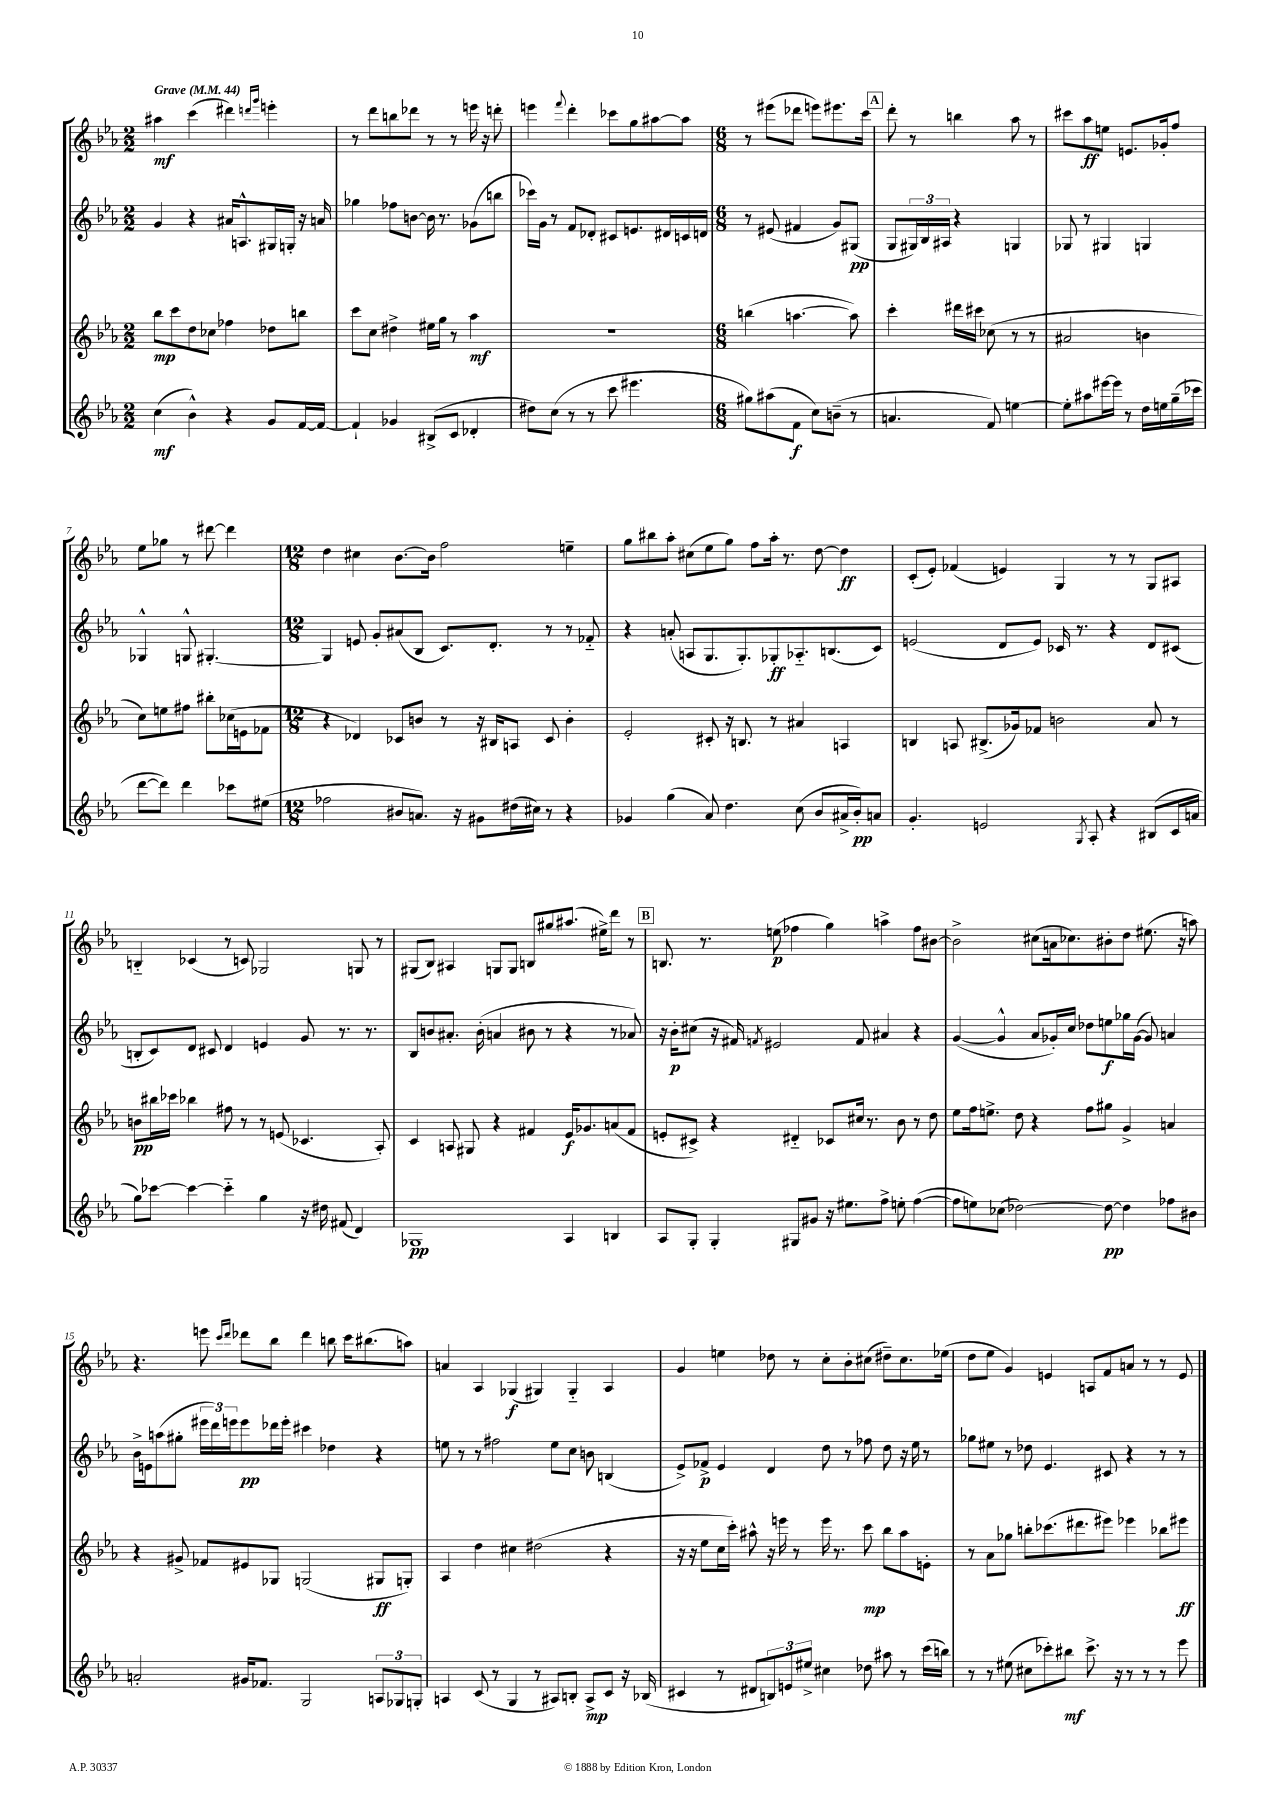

**kern	**dynam	**kern	**dynam	**kern	**dynam	**kern	**dynam
*part4	*part4	*part3	*part3	*part2	*part2	*part1	*part1
*staff4	*staff4	*staff3	*staff3	*staff2	*staff2	*staff1	*staff1
*clefG2	*	*clefG2	*	*clefG2	*	*clefG2	*
*k[b-e-a-]	*	*k[b-e-a-]	*	*k[b-e-a-]	*	*k[b-e-a-]	*
*M2/2	*	*M2/2	*	*M2/2	*	*M2/2	*
*MM44	*	*MM44	*	*MM44	*	*MM44	*
=1	=1	=1	=1	=1	=1	=1	=1
!	!	!	!	!	!	!LO:TX:a:B:t=Grave	!
(4cc\	mf	8bb-\L	mp	4g/	.	4aa#X\	mf
.	.	8ccc\	.	.	.	.	.
4b-^^\)	.	8dd\	.	4r	.	(4ccc\	.
.	.	8cc-X\J	.	.	.	.	.
4r	.	4ff-X\	.	16a#X/KL	.	4ddd#X\)	.
.	.	.	.	8.An^^/	.	.	.
.	.	.	.	.	.	16qqdddn/LL	.
.	.	.	.	.	.	16qqggg/JJ	.
8g/L	.	8dd-X\L	.	16G#X/L	.	4eeen'\	.
.	.	.	.	16Gn'/JJ	.	.	.
[16f/L	.	8bbn\J	.	16r	.	.	.
16f/JJ_	.	.	.	16an/	.	.	.
=2	=2	=2	=2	=2	=2	=2	=2
4f`/]	.	8ccc\L	.	4gg-X\	.	8r	.
.	.	8cc\J	.	.	.	8ddd\L	.
4g-X/	.	4dd#X^\	.	8ff-X\L	.	8bbn\	.
.	.	.	.	[8bn\J	.	8ddd-X\J	.
(8B#X^/L	.	16ee#X\LL	.	16b\]	.	8r	.
.	.	16gg\JJ	.	8.r	.	.	.
8c/J	.	8r	.	.	.	8r	.
4d-X'/	.	4aa-\	mf	(8g-X\L	.	16eeen\	.
.	.	.	.	.	.	16r	.
.	.	.	.	8bbn\J	.	8dddn'\	.
=3	=3	=3	=3	=3	=3	=3	=3
8dd#X\L)	.	1r	.	16ccc-X\LL)	.	4eeen\	.
.	.	.	.	16g\JJ	.	.	.
(8cc\J	.	.	.	8r	.	.	.
.	.	.	.	.	.	8qqfff/	.
8r	.	.	.	8f/L	.	4ddd'\	.
8r	.	.	.	8d-X'/J	.	.	.
8ccc\	.	.	.	8c#X/L	.	8ccc-X\L	.
4.eee#X\	.	.	.	8.en/	.	8gg\	.
.	.	.	.	.	.	[8aa#X\	.
.	.	.	.	16d#X/L	.	.	.
.	.	.	.	16cn/	.	8aa#\J]	.
.	.	.	.	16dn/JJ	.	.	.
=4	=4	=4	=4	=4	=4	=4	=4
*M6/8	*	*M6/8	*	*M6/8	*	*M6/8	*
8gg#X\L)	.	(4bbn\	.	8r	.	8r	.
(8aa#X\	.	.	.	(8e#X/	.	(8eee#X\L	.
8f\J	f	[4.aan\	.	4f#X/	.	8ddd-X\J	.
8cc\L)	.	.	.	.	.	8eeen\L)	.
(8bn~\J	.	.	.	8g/L)	.	8.eee#X\	.
8r	.	8aa\])	.	(8G#X/J	pp	.	.
.	.	.	.	.	.	16ccc\Jk	.
!!LO:REH:place=s1:t=A
=5	=5	=5	=5	=5	=5	=5	=5
4.an/	.	4ccc'\	.	8G/L	.	8ddd'\	.
.	.	.	.	24G#X/L)	.	8r	.
.	.	.	.	24B-/	.	.	.
.	.	.	.	24A#X/JJ	.	.	.
.	.	16ddd#X\LL	.	4r	.	4bbn\	.
.	.	16ccc#X\JJ	.	.	.	.	.
8f/)	.	(8cc-X\	.	.	.	.	.
[4een\	.	8r	.	4Gn/	.	8aa-\	.
.	.	8r	.	.	.	8r	.
=6	=6	=6	=6	=6	=6	=6	=6
8ee'\L]	.	2a#X/	.	8G-X/	.	8ccc#X\L	.
8aa#X\	.	.	.	8r	.	8aa-\	ff
[16eee#X\L	.	.	.	4G#X/	.	8een\J	.
16eee#\JJ]	.	.	.	.	.	.	.
8r	.	.	.	.	.	8.en/L	.
16dd\LL	.	4bn\	.	4Gn/	.	.	.
16een\	.	.	.	.	.	16g-X'/k	.
(16gg~\	.	.	.	.	.	8ff/J	.
16ccc-X\JJ	.	.	.	.	.	.	.
!!LO:LB:g=z
=7	=7	=7	=7	=7	=7	=7	=7
[8ddd\L	.	8cc\L)	.	4G-X^^/	.	8ee-\L	.
8ddd\J])	.	8een\	.	.	.	8gg-X\J	.
4ddd\	.	8ff#X\J	.	8Gn^^/	.	8r	.
.	.	8bb#X'\L	.	[4.G#X'/	.	[8ddd#X\	.
8ccc-X\L	.	(16cc-X\L	.	.	.	4ddd#\]	.
.	.	16en\J	.	.	.	.	.
(8ee#X\J	.	8f-X\J	.	.	.	.	.
=8	=8	=8	=8	=8	=8	=8	=8
*M12/8	*	*M12/8	*	*M12/8	*	*M12/8	*
2ff-X\	.	4r	.	4G#/]	.	4dd\	.
.	.	4d-X/)	.	8en/	.	4cc#X\	.
.	.	.	.	8g'/L	.	.	.
8b#X/L	.	8c-X/L	.	(8a#X/	.	[8.b-\L	.
8.an/J)	.	8bn/J	.	8B-/J	.	.	.
.	.	.	.	.	.	16b-\Jk]	.
.	.	8r	.	8.c/L)	.	2ff\	.
16r	.	.	.	.	.	.	.
8g#X\L	.	16r	.	.	.	.	.
.	.	16B#X/KL	.	8.d'/J	.	.	.
(16dd#X\L	.	8An/J	.	.	.	.	.
16cc#X\JJ)	.	.	.	.	.	.	.
8r	.	8c-/	.	8r	.	.	.
4r	.	4b'\	.	8r	.	4een~\	.
.	.	.	.	8f-X/	.	.	.
=9	=9	=9	=9	=9	=9	=9	=9
4g-X/	.	2e-'/	.	4r	.	8gg\L	.
.	.	.	.	.	.	8bb#X\	.
(4gg\	.	.	.	(8an'/	.	8aa-'\J	.
.	.	.	.	8An/L	.	(8cc#X\L	.
8a-/)	.	8c#X'/	.	8.G/	.	8ee-\	.
4.dd\	.	16r	.	.	.	8gg\J)	.
.	.	8.Bn/	.	8.G'/)	.	.	.
.	.	.	.	.	.	8ff\L	.
.	.	8r	.	8G-X'/	ff	16aa-'\Jk	.
.	.	.	.	.	.	8.r	.
(8cc\	.	4a#X/	.	8.A-X/	.	.	.
8b-/L	.	.	.	.	.	[8dd\	.
.	.	.	.	(8.Bn/	.	.	.
16a#X^/L	.	4An/	.	.	.	4dd\]	ff
16b-'/J)	pp	.	.	.	.	.	.
8an/J	.	.	.	8c/J)	.	.	.
=10	=10	=10	=10	=10	=10	=10	=10
4.g'/	.	4Bn/	.	(2en/	.	(8c'/L	.
.	.	.	.	.	.	8e-'/J)	.
.	.	8An/	.	.	.	(4f-X/	.
2en/	.	(8.B#X^/L	.	.	.	.	.
.	.	.	.	8d/L	.	4en/)	.
.	.	16g-X/k)	.	.	.	.	.
.	.	8f-X/J	.	8e/J)	.	.	.
.	.	2bn\	.	16c-X/	.	4G/	.
.	.	.	.	8.r	.	.	.
8qG/	.	.	.	.	.	.	.
8A-'/	.	.	.	.	.	.	.
4r	.	.	.	4r	.	8r	.
.	.	.	.	.	.	8r	.
(8B#X/L	.	8a-/	.	8d/L	.	8G/L	.
16c/L	.	8r	.	(8c#X/J	.	8A#X/J	.
16an/JJ	.	.	.	.	.	.	.
!!LO:LB:g=z
=11	=11	=11	=11	=11	=11	=11	=11
8gg\L)	.	8bn\L	pp	8Bn'/L	.	4Bn/	.
[8ccc-X\J	.	16bb#X\L	.	8c/)	.	.	.
.	.	16ccc-X\JJ	.	.	.	.	.
4ccc-\_	.	4bb-X\	.	8d/J	.	(4c-X/	.
.	.	.	.	8c#X/	.	.	.
4ccc-\]	.	8ff#X\	.	4d/	.	8r	.
.	.	8r	.	.	.	8cn/)	.
4gg\	.	8r	.	4en/	.	2G-X/	.
.	.	(8en/	.	.	.	.	.
16r	.	4.c-X/	.	8g/	.	.	.
16dd#X\	.	.	.	.	.	.	.
(8f#X/	.	.	.	8.r	.	.	.
4d/)	.	.	.	.	.	8Gn/	.
.	.	.	.	8.r	.	.	.
.	.	8A-'/)	.	.	.	8r	.
=12	=12	=12	=12	=12	=12	=12	=12
1G-X	pp	4c/	.	8B-/L	.	(8G#X/L	.
.	.	.	.	8bn/	.	8B-/J)	.
.	.	8An/	.	8.a#X'/J	.	4A#X/	.
.	.	8G#X/	.	.	.	.	.
.	.	.	.	(16b'\	.	.	.
.	.	4r	.	4an/	.	8Gn/L	.
.	.	.	.	.	.	8G/J	.
.	.	4f#X/	.	8b#X\	.	8Bn/L	.
.	.	.	.	8r	.	8gg#X/	.
4A-/	.	16e-/KL	f	4r	.	(8.aa#X/J	.
.	.	8.g-X/	.	.	.	.	.
.	.	.	.	.	.	16ee#X^\KL)	.
4Bn/	.	(8an/	.	8r	.	8ddd\J	.
.	.	8f#/J	.	8a-X/)	.	8r	.
!!LO:REH:place=s1:t=B
=13	=13	=13	=13	=13	=13	=13	=13
8A-/L	.	8en'/L	.	16r	.	8.Bn/	.
.	.	.	.	16b-'\KL	p	.	.
8G'/J	.	8c#X^/J)	.	(8cc#X\J	.	.	.
.	.	.	.	.	.	8.r	.
4G'/	.	4r	.	16r	.	.	.
.	.	.	.	16f#X/)	.	.	.
.	.	.	.	8qfn/	.	.	.
.	.	.	.	2e#X/	.	(8een\	p
8G#X/L	.	4d#X/	.	.	.	4ff-X\	.
8g#X/J	.	.	.	.	.	.	.
16r	.	8c-X/L	.	.	.	4gg\)	.
8.ee#X\L	.	.	.	.	.	.	.
.	.	16cc#X/Jk	.	8f/	.	.	.
.	.	8.r	.	.	.	.	.
8ff^\J	.	.	.	4a#X/	.	4aan^\	.
8een'\	.	8b-\	.	.	.	.	.
([4ff\	.	8r	.	4r	.	8ff-\L	.
.	.	8dd\	.	.	.	[8b#X\J	.
=14	=14	=14	=14	=14	=14	=14	=14
8ff\L]	.	8ee-\L	.	([4g/	.	2b#^\]	.
8een\)	.	16ff\k	.	.	.	.	.
.	.	8.een^\J	.	.	.	.	.
(8cc-X\J	.	.	.	4g^^/]	.	.	.
[2dd-X\)	.	8dd\	.	.	.	.	.
.	.	4r	.	8a-/L	.	(8cc#X\L	.
.	.	.	.	16g-X'/L)	.	16an\k	.
.	.	.	.	16cc/JJ	.	8.cc-X\)	.
.	.	8ff\L	.	8dd-X\L	.	.	.
8dd-\_	pp	8gg#X\J	.	8een\	f	8b#X'\	.
4dd-\]	.	4g^/	.	16gg-X\L	.	8dd\J	.
.	.	.	.	([16g-\JJ	.	.	.
.	.	.	.	8g-/])	.	(8.ee#X\	.
8ff-X\L	.	4an/	.	4an/	.	.	.
.	.	.	.	.	.	16r	.
8b#X\J	.	.	.	.	.	8aan\)	.
!!LO:LB:g=z
=15	=15	=15	=15	=15	=15	=15	=15
2an'/	.	4r	.	16b-^\LL	.	4.r	.
.	.	.	.	16en\J	.	.	.
.	.	.	.	(8aan\	.	.	.
.	.	8g#X^/	.	8gg#X'\J	.	.	.
.	.	8f-X/L	.	24eee#X\LL	.	8eeen\	.
.	.	.	.	24ddd\)	.	.	.
.	.	.	.	24eeen\J	.	.	.
.	.	.	.	.	.	16qqccc/LL	.
.	.	.	.	.	.	16qqddd/JJ	.
16g#X/KL	.	8e#X/	.	8eee\	pp	8ddd-X\L	.
8.f-X/J	.	.	.	.	.	.	.
.	.	8G-X/J	.	16ddd-X\L	.	8bb-\J	.
.	.	.	.	16eee'\JJ	.	.	.
2G/	.	(2Gn/	.	4ccc#X\	.	4ddd-\	.
.	.	.	.	4dd-X\	.	8bbn\	.
.	.	.	.	.	.	16ccc\KL	.
.	.	.	.	.	.	(8.bb#X\	.
12An/L	.	8G#X/L	ff	4r	.	.	.
12G-X/	.	.	.	.	.	.	.
.	.	8Gn'/J)	.	.	.	8aan\J)	.
12Gn'/J	.	.	.	.	.	.	.
=16	=16	=16	=16	=16	=16	=16	=16
4An/	.	4A-/	.	8een\	.	4an/	.
.	.	.	.	8r	.	.	.
(8c/	.	4dd\	.	8r	.	4A-/	.
8r	.	.	.	2ff#X\	.	.	.
4G/	.	4cc#X\	.	.	.	(4G-X/	f
8r	.	(2dd#X\	.	.	.	4G#X/)	.
8A#X/L)	.	.	.	8ee\L	.	.	.
8Bn'/J	.	.	.	8cc\J	.	4G#/	.
8A#^/L	mp	.	.	8bn\	.	.	.
8c/J	.	4r	.	(4Bn/	.	4A-/	.
16r	.	.	.	.	.	.	.
(16B-X/	.	.	.	.	.	.	.
=17	=17	=17	=17	=17	=17	=17	=17
4c#X/	.	16r	.	8e-^/L)	.	4g/	.
.	.	16r	.	.	.	.	.
.	.	8ee-\L	.	8f-X^/J	p	.	.
8r	.	16cc\L	.	4e-/	.	4een\	.
.	.	16ccc'\JJ)	.	.	.	.	.
8d#X/L	.	8aa#X^^\	.	.	.	.	.
12Bn/)	.	16r	.	4d/	.	8dd-X\	.
.	.	16eeen\	.	.	.	.	.
12en/	.	.	.	.	.	.	.
.	.	8r	.	.	.	8r	.
12ee#X^/J	.	.	.	.	.	.	.
4cc#X\	.	16eee\	.	8dd\	.	8cc'\L	.
.	.	8.r	.	.	.	.	.
.	.	.	.	8r	.	8b-'\	.
8dd-X\	.	8ccc\	mp	8ff-X\	.	(8cc#X\J	.
8aa#X\	.	8bb-\L	.	8dd\	.	8dd#X~\L)	.
8r	.	8aa#\	.	16r	.	8.cc#\	.
.	.	.	.	16ee-\	.	.	.
(16ccc\LL	.	8en'\J	.	8r	.	.	.
16bbn\JJ)	.	.	.	.	.	(16ee-X\Jk	.
=18	=18	=18	=18	=18	=18	=18	=18
8r	.	8r	.	8gg-X\L	.	8dd\L	.
8r	.	8a-\L	.	8ee#X\J	.	8ee-\J	.
(8ee#X\	.	8gg-X\J	.	8r	.	4g/)	.
8cc#X\L	.	8bbn'\L	.	8dd-X\	.	.	.
8ccc-X'\)	.	(8.ccc-X\	.	4.e-/	.	4en/	.
8bb#X\J	mf	.	.	.	.	.	.
.	.	8.ddd#X\	.	.	.	.	.
8.ccc-^\	.	.	.	.	.	8An/L	.
.	.	8eee#X\J)	.	8c#X/	.	8f/	.
16r	.	.	.	.	.	.	.
8r	.	4eee-X\	.	4r	.	8an/J	.
8r	.	.	.	.	.	8r	.
8r	.	8bb-X\L	.	8r	.	8r	.
8eee-\	.	8eee#X\J	ff	8r	.	8e/	.
==	==	==	==	==	==	==	==
*-	*-	*-	*-	*-	*-	*-	*-
